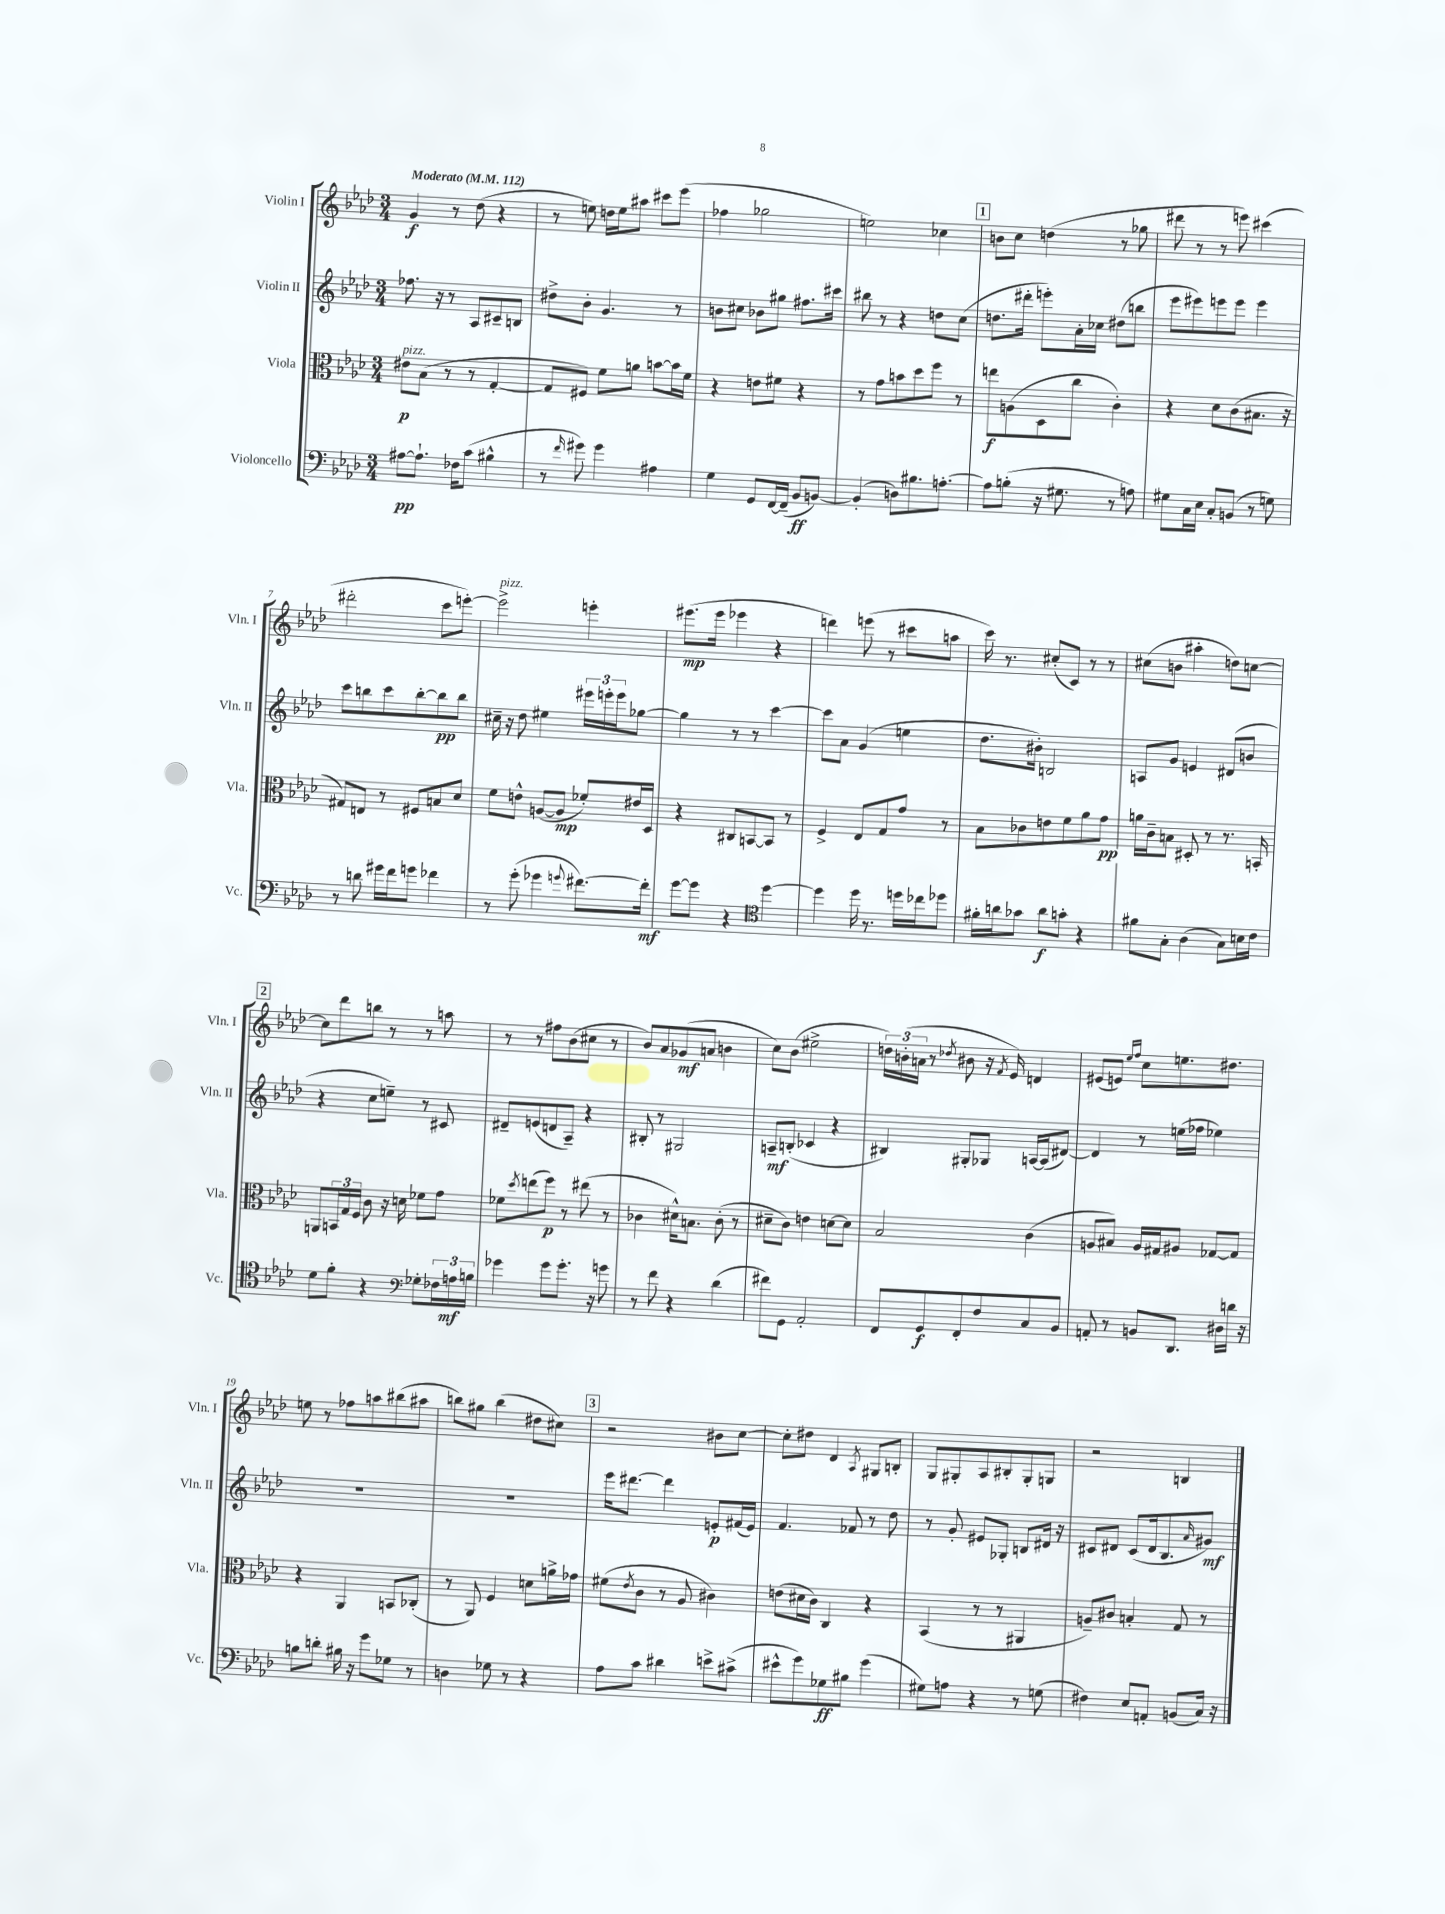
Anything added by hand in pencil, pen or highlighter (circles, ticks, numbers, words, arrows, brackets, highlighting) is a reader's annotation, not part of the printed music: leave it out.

**kern	**dynam	**kern	**dynam	**kern	**dynam	**kern	**dynam
*part4	*part4	*part3	*part3	*part2	*part2	*part1	*part1
*staff4	*staff4	*staff3	*staff3	*staff2	*staff2	*staff1	*staff1
*I"Violoncello	*	*I"Viola	*	*I"Violin II	*	*I"Violin I	*
*I'Vc.	*	*I'Vla.	*	*I'Vln. II	*	*I'Vln. I	*
*clefF4	*	*clefC3	*	*clefG2	*	*clefG2	*
*k[b-e-a-d-]	*	*k[b-e-a-d-]	*	*k[b-e-a-d-]	*	*k[b-e-a-d-]	*
*M3/4	*	*M3/4	*	*M3/4	*	*M3/4	*
*MM112	*	*MM112	*	*MM112	*	*MM112	*
=1	=1	=1	=1	=1	=1	=1	=1
!	!	!	!	!	!	!LO:TX:a:B:t=Moderato	!
!	!	!LO:TX:a:i:t=pizz.	!	!	!	!	!
[8A#X\L	pp	8e#X\L	p	8.ff-X\	.	4g/	f
8.A#`\J]	.	(8B-\J	.	.	.	.	.
.	.	.	.	16r	.	.	.
.	.	8r	.	8r	.	8r	.
16F-X\KL	.	.	.	.	.	.	.
(8c\J	.	8r	.	8A-/L	.	(8dd-\	.
4B#X^^\	.	[4G'/	.	8c#X~/	.	4r	.
.	.	.	.	8Bn/J	.	.	.
=2	=2	=2	=2	=2	=2	=2	=2
8r	.	8G/L]	.	8dd#X^\L	.	8r	.
16qqf/	.	.	.	.	.	.	.
8g#X\)	.	8F#X/J)	.	8b-'\J	.	8een\)	.
4g#\	.	8f\L	.	4.g/	.	16ddn\LL	.
.	.	.	.	.	.	16ee\J	.
.	.	8an\J	.	.	.	8aa#X\J	.
4A#X\	.	[8bn\L	.	.	.	8ccc#X\L	.
.	.	16b\L]	.	8r	.	(8eee-\J	.
.	.	16f\JJ	.	.	.	.	.
=3	=3	=3	=3	=3	=3	=3	=3
4G\	.	4r	.	8bn\L	.	4ff-X\	.
.	.	.	.	8cc#X\J	.	.	.
8GG/L	.	8en\L	.	8b-X\L	.	2gg-X\	.
[16FF/L	.	8f#X\J	.	8gg#X\J	.	.	.
(16FF~/JJ]	.	.	.	.	.	.	.
8BB-/L	ff	4r	.	8.ff#X\L	.	.	.
[8BBn/J)	.	.	.	.	.	.	.
.	.	.	.	16ccc#X\Jk	.	.	.
=4	=4	=4	=4	=4	=4	=4	=4
(4BB'/]	.	8r	.	8bb#X\	.	2een\)	.
.	.	8g\L	.	8r	.	.	.
8Dn\L)	.	8bn\	.	4r	.	.	.
8.B#X\	.	8dd-\	.	.	.	.	.
.	.	8ff\J	.	8ddn\L	.	4cc-X\	.
[8.An'\J	.	.	.	.	.	.	.
.	.	8r	.	(8cc\J	.	.	.
!!LO:REH:place=s1:t=1
=5	=5	=5	=5	=5	=5	=5	=5
8A\L]	.	8een\L	f	8.ddn\L	.	8bn\L	.
(8Bn'\J	.	(8An\	.	.	.	8cc\J	.
.	.	.	.	16ddd#X'\Jk	.	.	.
16r	.	8D-\	.	8eeen'\L)	.	(4ddn\	.
8.G#X\	.	.	.	.	.	.	.
.	.	8cc\J	.	16a-'\L	.	.	.
.	.	.	.	16cc-X\JJ	.	.	.
8r	.	4c'\)	.	(8dd#X\L	.	8r	.
8An\)	.	.	.	8bbn\J	.	8gg-X\	.
=6	=6	=6	=6	=6	=6	=6	=6
8G#X\L	.	4r	.	8eee-\L	.	8ddd#X\	.
16C\L	.	.	.	8eee#X\)	.	8r	.
16E-\JJ	.	.	.	.	.	.	.
8C'/L	.	8d-\L	.	8eeen\	.	8r	.
(8BBn/J	.	(8c\	.	8eee\J	.	8eeen\)	.
8r	.	8.B#X\J	.	4eee\	.	(4ccc#X\	.
8Gn\)	.	.	.	.	.	.	.
.	.	16r	.	.	.	.	.
!!LO:LB:g=z
=7	=7	=7	=7	=7	=7	=7	=7
8r	.	8G#X/L)	.	8ccc\L	.	2ddd#X'\	.
8dn\	.	8En/J	.	8bbn\	.	.	.
16g#X\LL	.	8r	.	8ccc\	.	.	.
16f\J	.	.	.	.	.	.	.
8gn\J	.	8F#X/L	.	[8bb'\	.	.	.
4f-X\	.	8Bn/	.	8bb\]	pp	8ccc\L	.
.	.	8d-/J	.	8bb\J	.	[8eeen'\J)	.
=8	=8	=8	=8	=8	=8	=8	=8
!	!	!	!	!	!	!LO:TX:a:i:t=pizz.	!
8r	.	8f\L	.	16cc#X~\	.	2eee^\]	.
.	.	.	.	16r	.	.	.
(8g'\	.	8en^^\J	.	8dd-\	.	.	.
4g-X\	.	([8An/L	.	4ee#X\	.	.	.
.	.	8A/J]	mp	.	.	.	.
8qqgn/	.	.	.	.	.	.	.
[8.f#X\L)	.	8f-X'/L)	.	24eee#X\LL	.	4eeen'\	.
.	.	.	.	24eeen'\	.	.	.
.	.	.	.	24eee\J	.	.	.
.	.	16e#X/L	.	[8gg-X\J	.	.	.
16f#'\Jk]	mf	16D-/JJ	.	.	.	.	.
=9	=9	=9	=9	=9	=9	=9	=9
[8g\L	.	4r	.	4gg-\]	.	(8.eee#X\L	mp
8g\J]	.	.	.	.	.	.	.
.	.	.	.	.	.	16eee#\Jk	.
4r	.	8C#X/L	.	8r	.	4eee-X\	.
.	.	[8BBn/	.	8r	.	.	.
*clefC4	*	*	*	*	*	*	*
[4dd-\	.	8BB/J]	.	[4ccc\	.	4r	.
.	.	8r	.	.	.	.	.
=10	=10	=10	=10	=10	=10	=10	=10
4dd-\]	.	4F^/	.	8ccc\L]	.	4dddn\)	.
.	.	.	.	8a-\J	.	.	.
16dd-\	.	8E-/L	.	(4g/	.	(8eeen\	.
8.r	.	.	.	.	.	.	.
.	.	8G/	.	.	.	8r	.
16ddn\LL	.	8g/J	.	4een\	.	8ccc#X\L	.
16cc-X\J	.	.	.	.	.	.	.
8dd-X\J	.	8r	.	.	.	8aan\J	.
=11	=11	=11	=11	=11	=11	=11	=11
16f#X'\LL	.	8B-\L	.	8.dd-\L	.	16ccc\)	.
16an\J	.	.	.	.	.	8.r	.
8g-X\J	.	8c-X\	.	.	.	.	.
.	.	.	.	16b#X'\Jk)	.	.	.
8a\L	f	8en\	.	2Bn/	.	(8cc#X'/L	.
8gn'\J	.	8f\	.	.	.	8c/J)	.
4r	.	8a-\	.	.	.	8r	.
.	.	8g\J	pp	.	.	8r	.
=12	=12	=12	=12	=12	=12	=12	=12
8f#X\L	.	16an\LL	.	8An/L	.	(8cc#X\L	.
.	.	16c~\J	.	.	.	.	.
8G'\J	.	8Bn\J	.	8g/J	.	8bn\J	.
(4A-\	.	8D#X'/	.	4en/	.	4aa#X'\	.
.	.	8r	.	.	.	.	.
8G\L)	.	8.r	.	(8d#X/L	.	8ddn\L)	.
16Bn\L	.	.	.	8bn/J	.	[8ccn\J	.
16c\JJ	.	16BBn'/	.	.	.	.	.
!!LO:LB:g=z
!!LO:REH:place=s1:t=2
=13	=13	=13	=13	=13	=13	=13	=13
8d-\L	.	8AAn/L	.	4r	.	8cc\L]	.
8f'\J	.	24BBn/L	.	.	.	8ddd-\	.
.	.	24G/	.	.	.	.	.
.	.	24F/JJ	.	.	.	.	.
4r	.	8c\	.	8cc\L	.	8bbn\J	.
.	.	16r	.	8een~\J)	.	8r	.
.	.	16dn\	.	.	.	.	.
*clefF4	*	*	*	*	*	*	*
8G-X'\L	.	8f-X\L	.	8r	.	8r	.
24F-X\L	.	8g\J	.	8c#X/	.	8aan\	.
24An\	mf	.	.	.	.	.	.
24Bn\JJ	.	.	.	.	.	.	.
=14	=14	=14	=14	=14	=14	=14	=14
4g-X\	.	8f-X\L	.	8d#X~/L	.	8r	.
.	.	8qdd-/	.	.	.	.	.
.	.	(8een\	.	(8en/	.	8r	.
8g-\L	.	8ff\J)	p	8dn/	.	8ff#X\L	.
8.g-'\J	.	8r	.	8A-~/J)	.	(8b-\	.
.	.	(8ee#X\	.	4r	.	8cc#X\J	.
16r	.	.	.	.	.	.	.
8gn\	.	8r	.	.	.	8r	.
=15	=15	=15	=15	=15	=15	=15	=15
8r	.	4c-X\	.	8B#X'/	.	8b-/L)	.
8f\	.	.	.	8r	.	8a-/	.
4r	.	16d#X^^\KL)	.	2G#X/	.	(8g-X/	mf
.	.	8.Bn\J	.	.	.	.	.
.	.	.	.	.	.	8an/J	.
(4d-\	.	(8c-'\	.	.	.	4bn\	.
.	.	8r	.	.	.	.	.
=16	=16	=16	=16	=16	=16	=16	=16
8f#X\L)	.	8d#X~\L	.	8An~/L	mf	8cc\L)	.
8GG\J	.	8c\J)	.	(8Bn'/J	.	(8b-\J	.
2AA-'/	.	4en\	.	4c-X/	.	2ee#X^\	.
.	.	[8dn\L	.	4r	.	.	.
.	.	8d\J]	.	.	.	.	.
=17	=17	=17	=17	=17	=17	=17	=17
8FF/L	.	2B-/	.	4B#X/)	.	24ddn\LL)	.
.	.	.	.	.	.	(24bn'\	.
.	.	.	.	.	.	24an\JJ	.
8GG/	f	.	.	.	.	8r	.
.	.	.	.	.	.	8qdd-X/	.
8FF'/	.	.	.	8G#X'/L	.	8b#X\	.
8F/	.	.	.	8G-X/J	.	16r	.
.	.	.	.	.	.	8qf/	.
.	.	.	.	.	.	16e-/)	.
8C/	.	(4c\	.	[16An/LL	.	4dn/	.
.	.	.	.	(16A/J]	.	.	.
8BB-/J	.	.	.	[8d#X/J)	.	.	.
=18	=18	=18	=18	=18	=18	=18	=18
8AAn'/	.	8An/L	.	4d#/]	.	(8e#X/L	.
8r	.	8B#X/J)	.	.	.	8en/J)	.
.	.	.	.	.	.	16qqee-/LL	.
.	.	.	.	.	.	16qqff/JJ	.
8BBn/L	.	16A/LL	.	8r	.	8cc\L	.
.	.	16G#X/J	.	.	.	.	.
8.DD-/J	.	8A#X/J	.	(16een\LL	.	8.een\	.
.	.	.	.	16ff-X\JJ	.	.	.
.	.	[8G-X/L	.	4ee-X\)	.	.	.
16D#X\LL	.	.	.	.	.	8.dd#X\J	.
16dn\JJ	.	8G-/J]	.	.	.	.	.
16r	.	.	.	.	.	.	.
!!LO:LB:g=z
=19	=19	=19	=19	=19	=19	=19	=19
8Bn\L	.	4r	.	2.r	.	8een\	.
8dn'\J	.	.	.	.	.	8r	.
16B#X\	.	4AA-/	.	.	.	8ff-X\L	.
16r	.	.	.	.	.	.	.
8g\L	.	.	.	.	.	8aan\	.
8G-X\J	.	8BBn/L	.	.	.	(8bb#X\	.
8r	.	(8C-X'/J	.	.	.	8aa#X\J	.
=20	=20	=20	=20	=20	=20	=20	=20
4Dn\	.	8r	.	2.r	.	8bbn\L)	.
.	.	8AA-/)	.	.	.	8gg#X\J	.
8G-X\	.	4F/	.	.	.	(4bb\	.
8r	.	.	.	.	.	.	.
4r	.	8dn\L	.	.	.	8dd#X\L	.
.	.	16an^\L	.	.	.	8cc#X\J)	.
.	.	16g-X\JJ	.	.	.	.	.
!!LO:REH:place=s1:t=3
=21	=21	=21	=21	=21	=21	=21	=21
8A-\L	.	(8f#X\L	.	16eee-\KL	.	2r	.
.	.	.	.	[8.ddd#X\J	.	.	.
.	.	8qe-/	.	.	.	.	.
8c\J	.	8c\J	.	.	.	.	.
4d#X\	.	8r	.	4ddd#\]	.	.	.
.	.	8A-/	.	.	.	.	.
8en^\L	.	4c#X\)	.	8en'/L	p	8b#X\L	.
(8c#X^\J	.	.	.	(16f#X/L	.	[8cc\J	.
.	.	.	.	16e/JJ)	.	.	.
=22	=22	=22	=22	=22	=22	=22	=22
8e#X^^\L	.	(8en\L	.	4.f/	.	8cc'\L]	.
8g\)	.	16d#X\L	.	.	.	8dd#X\J	.
.	.	16c\JJ)	.	.	.	.	.
8G-X\	ff	4C/	.	.	.	4d-/	.
8B#X\J	.	.	.	8f-X/	.	.	.
.	.	.	.	.	.	8qA-/	.
(4g\	.	4r	.	8r	.	8G#X/L	.
.	.	.	.	8dd-\	.	8Bn'/J	.
=23	=23	=23	=23	=23	=23	=23	=23
8G#X\L)	.	(4BB-/	.	8r	.	8G/L	.
8An\J	.	.	.	8g'/	.	8G#X'/	.
4r	.	8r	.	8e#X/L	.	8A-/	.
.	.	8r	.	8G-X'/J	.	8B#X'/	.
8r	.	4AA#X/	.	8Bn/L	.	8G#'/	.
(8Gn\	.	.	.	16d#X/Jk	.	8Gn/J	.
.	.	.	.	16r	.	.	.
=24	=24	=24	=24	=24	=24	=24	=24
4F#X\)	.	8An~/L)	.	8c#X/L	.	2r	.
.	.	8c#X/J	.	8d#X/J	.	.	.
8E-/L	.	4Bn'/	.	(8c#/L	.	.	.
8AAn'/J	.	.	.	16d#/k	.	.	.
.	.	.	.	8.B-/	.	.	.
(8BBn/L	.	8G/	.	.	.	4Bn/	.
.	.	.	.	16qqa-/	.	.	.
16C/Jk)	.	8r	.	8g#X/J)	mf	.	.
16r	.	.	.	.	.	.	.
==	==	==	==	==	==	==	==
*-	*-	*-	*-	*-	*-	*-	*-
